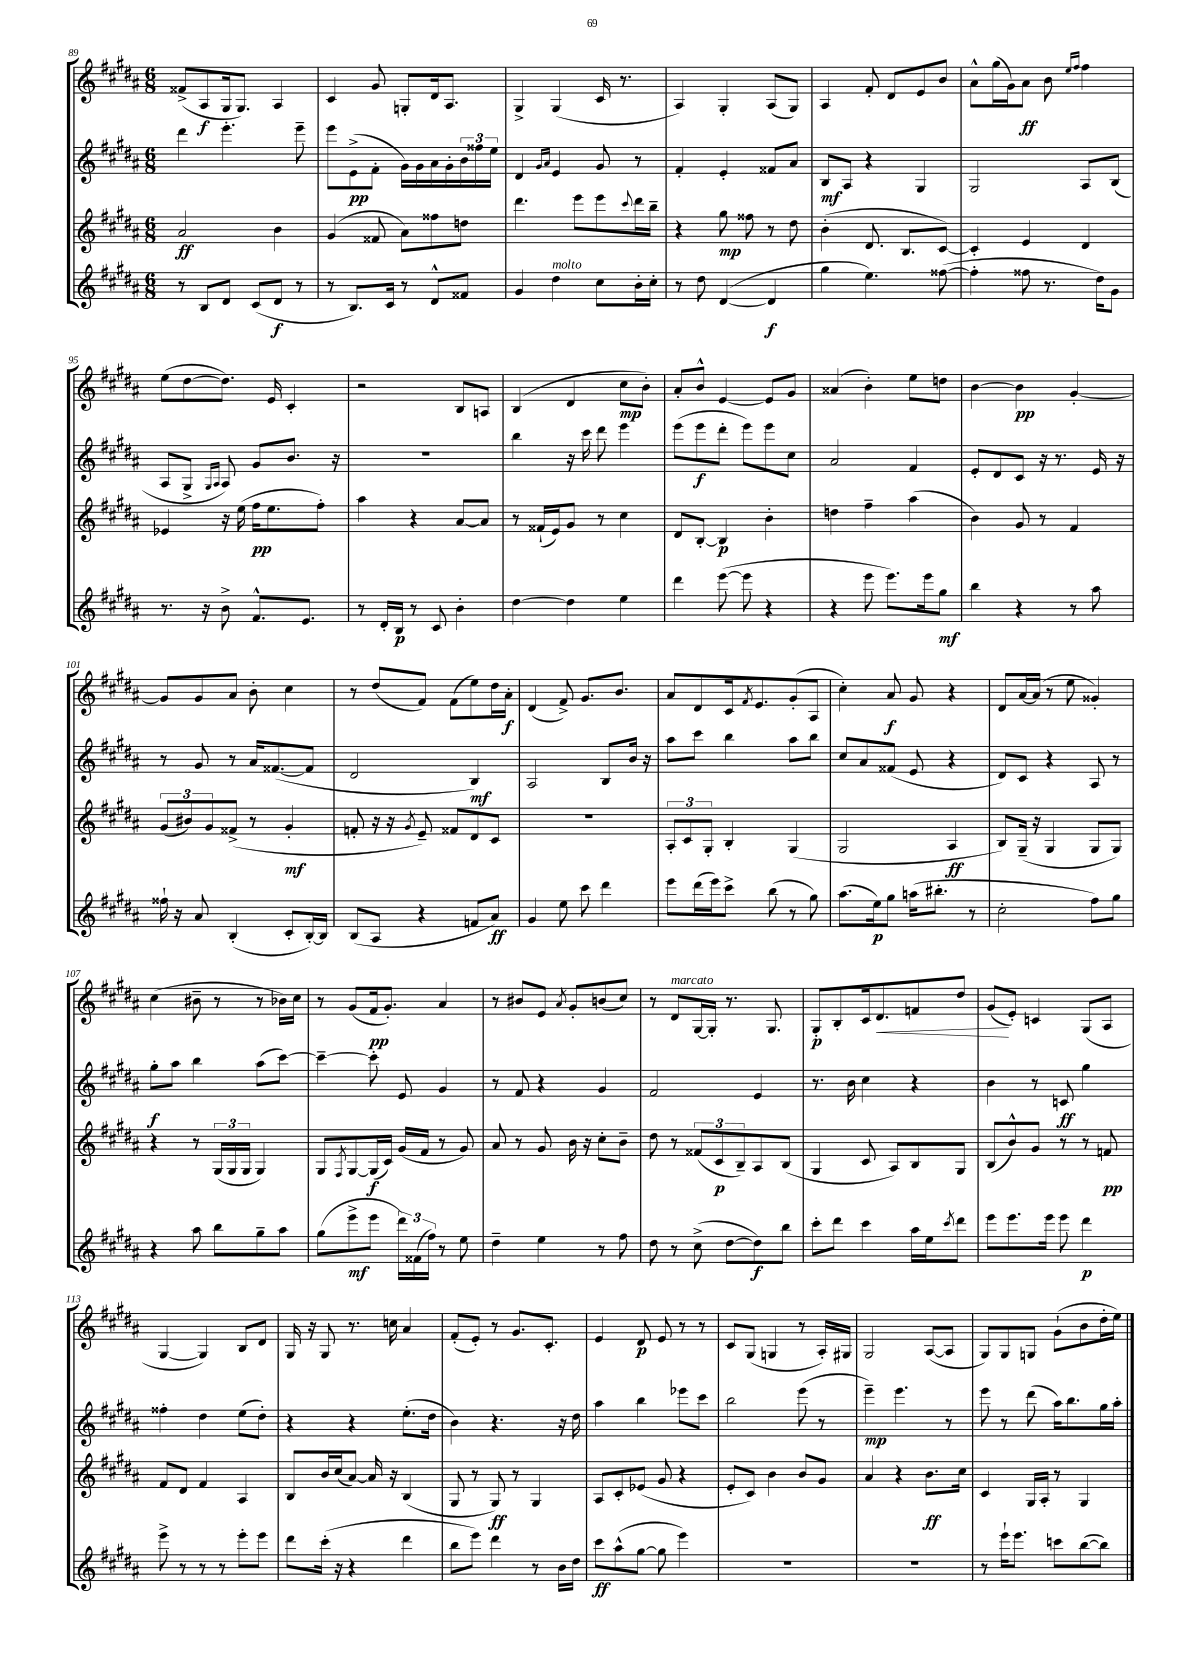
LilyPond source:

<<
\new StaffGroup <<
\new Staff = "s0" {
    \clef treble \key b \major \numericTimeSignature \time 6/8
    fisis'8->( ais8\f gis16 gis8.) ais4 |
    cis'4 gis'8 g8-. dis'16 ais8. |
    gis4-> gis4( cis'16 r8. |
    ais4) gis4-. ais8( gis8) |
    ais4 fis'8-. dis'8 e'8 b'8 |
    ais'8-^ gis''16( gis'16) ais'8\ff b'8 \grace { e''16 fis''16 } fis''4 |
    e''8( dis''8~ dis''8.) e'16 cis'4-. |
    r2 b8 a8 |
    b4( dis'4 cis''8\mp b'8-.) |
    ais'8-. b'8-^ e'4~ e'8 gis'8 |
    aisis'4( b'4-.) e''8 d''8 |
    b'4~ b'4\pp gis'4~-. |
    gis'8 gis'8 ais'8 b'8-. cis''4 |
    r8 dis''8( fis'8) fis'8( e''8) dis''16 ais'16-.\f |
    dis'4( fis'8->) gis'8. b'8. |
    ais'8 dis'8 cis'16 \acciaccatura { fis'8 } e'8. gis'8-.( ais8 |
    cis''4-.) ais'8\f gis'8 r4 |
    dis'8 ais'16~ ais'16( r8 e''8 gisis'4-.) |
    cis''4( bis'8-- r8 r8 bes'16) cis''16 |
    r8 gis'8( fis'16\pp gis'8.-.) ais'4 |
    r8 bis'8 e'8 \acciaccatura { ais'8 } gis'8-. b'8( cis''8) |
    r8 dis'8^\markup { \italic "marcato" } gis16~ gis16-. r8. gis8. |
    gis8-.\p b8-. cis'16 dis'8.\< f'8 dis''8 |
    gis'8\!( e'8-.) c'4 gis8( ais8 |
    gis4~ gis4) b8 dis'8 |
    gis16 r16 gis8 r8. c''16 ais'4 |
    fis'8-.( e'8-.) r8 gis'8. cis'8.-. |
    e'4 dis'8\p e'8 r8 r8 |
    cis'8 gis8( g4 r8 ais16-.) gis16 |
    gis2 ais8~( ais8 |
    gis8) gis8 g8 gis'8-!( b'8 dis''16-. e''16) \bar "|." |
}
\new Staff = "s1" {
    \clef treble \key b \major \numericTimeSignature \time 6/8
    dis'''4 e'''4.-. e'''8-- |
    e'''8 e'8->\pp( fis'8-. gis'16) gis'16 ais'16 gis'16-. \tuplet 3/2 { b'16 fisis''16 e''16 } |
    dis'4 \grace { gis'16 ais'16 } e'4 gis'8 r8 |
    fis'4-. e'4-. fisis'8 ais'8 |
    b8\mf ais8 r4 gis4 |
    gis2 ais8 b8( |
    ais8 gis8-> \grace { gis16 ais16 } ais8) gis'8 b'8. r16 |
    R2. |
    b''4 r16 cis'''16 dis'''8 e'''4 |
    e'''8( e'''8\f dis'''8-. e'''8) e'''8 cis''8 |
    ais'2 fis'4 |
    e'8-. dis'8 cis'8 r16 r8. e'16 r16 |
    r8 gis'8 r8 ais'16 fisis'8.~( fisis'8 |
    dis'2 b4\mf) |
    ais2 b8 b'16 r16 |
    ais''8 cis'''8 b''4 ais''8 b''8 |
    cis''8 ais'8 fisis'8( e'8 r4 |
    dis'8) cis'8 r4 ais8 r8 |
    gis''8-.\f ais''8 b''4 ais''8( cis'''8~) |
    cis'''4~-- cis'''8-. e'8 gis'4 |
    r8 fis'8 r4 gis'4 |
    fis'2 e'4 |
    r8. b'16 cis''4 r4 |
    b'4 r8 c'8\ff gis''4 |
    fisis''4-. dis''4 e''8( dis''8-.) |
    r4 r4 e''8.-.( dis''16 |
    b'4) r4. r16 dis''16 |
    ais''4 b''4 ees'''8 cis'''8 |
    b''2 e'''8( r8 |
    e'''4--\mp) e'''4. r8 |
    e'''8 r8 dis'''8( ais''16) b''8. gis''16 ais''16-. \bar "|." |
}
\new Staff = "s2" {
    \clef treble \key b \major \numericTimeSignature \time 6/8
    ais'2\ff b'4 |
    gis'4( fisis'8 ais'8) fisis''8 d''8 |
    dis'''4. e'''8 e'''8 \appoggiatura { cis'''8 } dis'''16 b''16-- |
    r4 gis''8\mp fisis''8 r8 dis''8 |
    b'4-.( dis'8. b8. cis'8~) |
    cis'4-. e'4 dis'4 |
    ees'4 r16 e''16( fis''16\pp e''8. fis''8-.) |
    ais''4 r4 ais'8~ ais'8 |
    r8 fisis'16-!( e'16) gis'8 r8 cis''4 |
    dis'8 b8~-. b4\p b'4-. |
    d''4 fis''4-- ais''4( |
    b'4) gis'8 r8 fis'4 |
    \tuplet 3/2 { gis'8( bis'8) gis'8 } fisis'8->( r8 gis'4-.\mf |
    f'8-. r16 r16 \acciaccatura { gis'8 } e'8--) fisis'8 dis'8 cis'8 |
    R2. |
    \tuplet 3/2 { ais8-. cis'8 gis8-. } b4-. gis4( |
    gis2 ais4\ff |
    b8) gis16--( r16 gis4 gis8 gis8) |
    r4 r8 \tuplet 3/2 { gis16( gis16 gis16 } gis4) |
    gis8 \acciaccatura { fis8 } gis8~ gis16\f( cis'16) gis'16( fis'16 r8 gis'8) |
    ais'8 r8 gis'8 b'16 r16 cis''8-. b'8-- |
    dis''8 r8 \tuplet 3/2 { fisis'8( cis'8\p b8--) } ais8 b8( |
    gis4 cis'8 ais8) b8 gis8 |
    b8( b'8-^) gis'8 r8 r8 f'8\pp |
    fis'8 dis'8 fis'4 ais4 |
    b8 b'16 cis''16( ais'8~) ais'16 r16 b4( |
    gis8 r8 gis8\ff) r8 gis4 |
    ais8 cis'8-. ees'8( gis'8 r4 |
    e'8-. cis'8) b'4 b'8 gis'8 |
    ais'4 r4 b'8.\ff cis''16 |
    cis'4 gis16 ais16-. r8 gis4 \bar "|." |
}
\new Staff = "s3" {
    \clef treble \key b \major \numericTimeSignature \time 6/8
    r8 b8 dis'8 cis'8( dis'8\f r8 |
    r8 b8.) cis'16 r8 dis'8-^ fisis'8 |
    gis'4 dis''4^\markup { \italic "molto" } cis''8 b'16-. cis''16-. |
    r8 dis''8 dis'4~( dis'4\f |
    gis''4 e''4.) fisis''8~( |
    fisis''4-. fisis''8 r8. dis''16) gis'8 |
    r8. r16 b'8-> fis'8.-^ e'8. |
    r8 dis'16-. b16\p r8 cis'8 b'4-. |
    dis''4~ dis''4 e''4 |
    dis'''4 e'''8~( e'''8 r4 |
    r4 e'''8 e'''8.) e'''16 gis''8\mf |
    b''4 r4 r8 ais''8 |
    fisis''16-! r16 ais'8 b4-.( cis'8-. b16~-.) b16 |
    b8( ais8 r4 f'8 ais'8\ff) |
    gis'4 e''8 cis'''8 dis'''4 |
    e'''8 dis'''16( e'''16) cis'''8-> b''8( r8 gis''8) |
    ais''8.( e''16\p) gis''8 a''16( bis''8.-. r8 |
    cis''2-. fis''8) gis''8 |
    r4 ais''8 b''8 gis''8-- ais''8 |
    gis''8( e'''8->\mf e'''8 \tuplet 3/2 { dis'''16) fisis'16( fis''16) } r8 e''8 |
    dis''4-- e''4 r8 fis''8 |
    dis''8 r8 cis''8->( dis''8~ dis''8\f) b''8 |
    cis'''8-. dis'''8 cis'''4 ais''16 e''16 \acciaccatura { cis'''8 } dis'''8 |
    e'''8 e'''8. e'''16 e'''8 dis'''4\p |
    e'''8-> r8 r8 r8 e'''8-. e'''8 |
    dis'''8 cis'''16-.( r16 r4 dis'''4 |
    b''8 e'''8) dis'''4 r8 b'16 dis''16 |
    cis'''8\ff ais''8-^( gis''8~ gis''8 e'''4) |
    R2. |
    R2. |
    r8 e'''16-! e'''8. c'''8 b''8~( b''8) \bar "|." |
}
>>
>>
\layout { \context { \Score currentBarNumber = #89 } }
